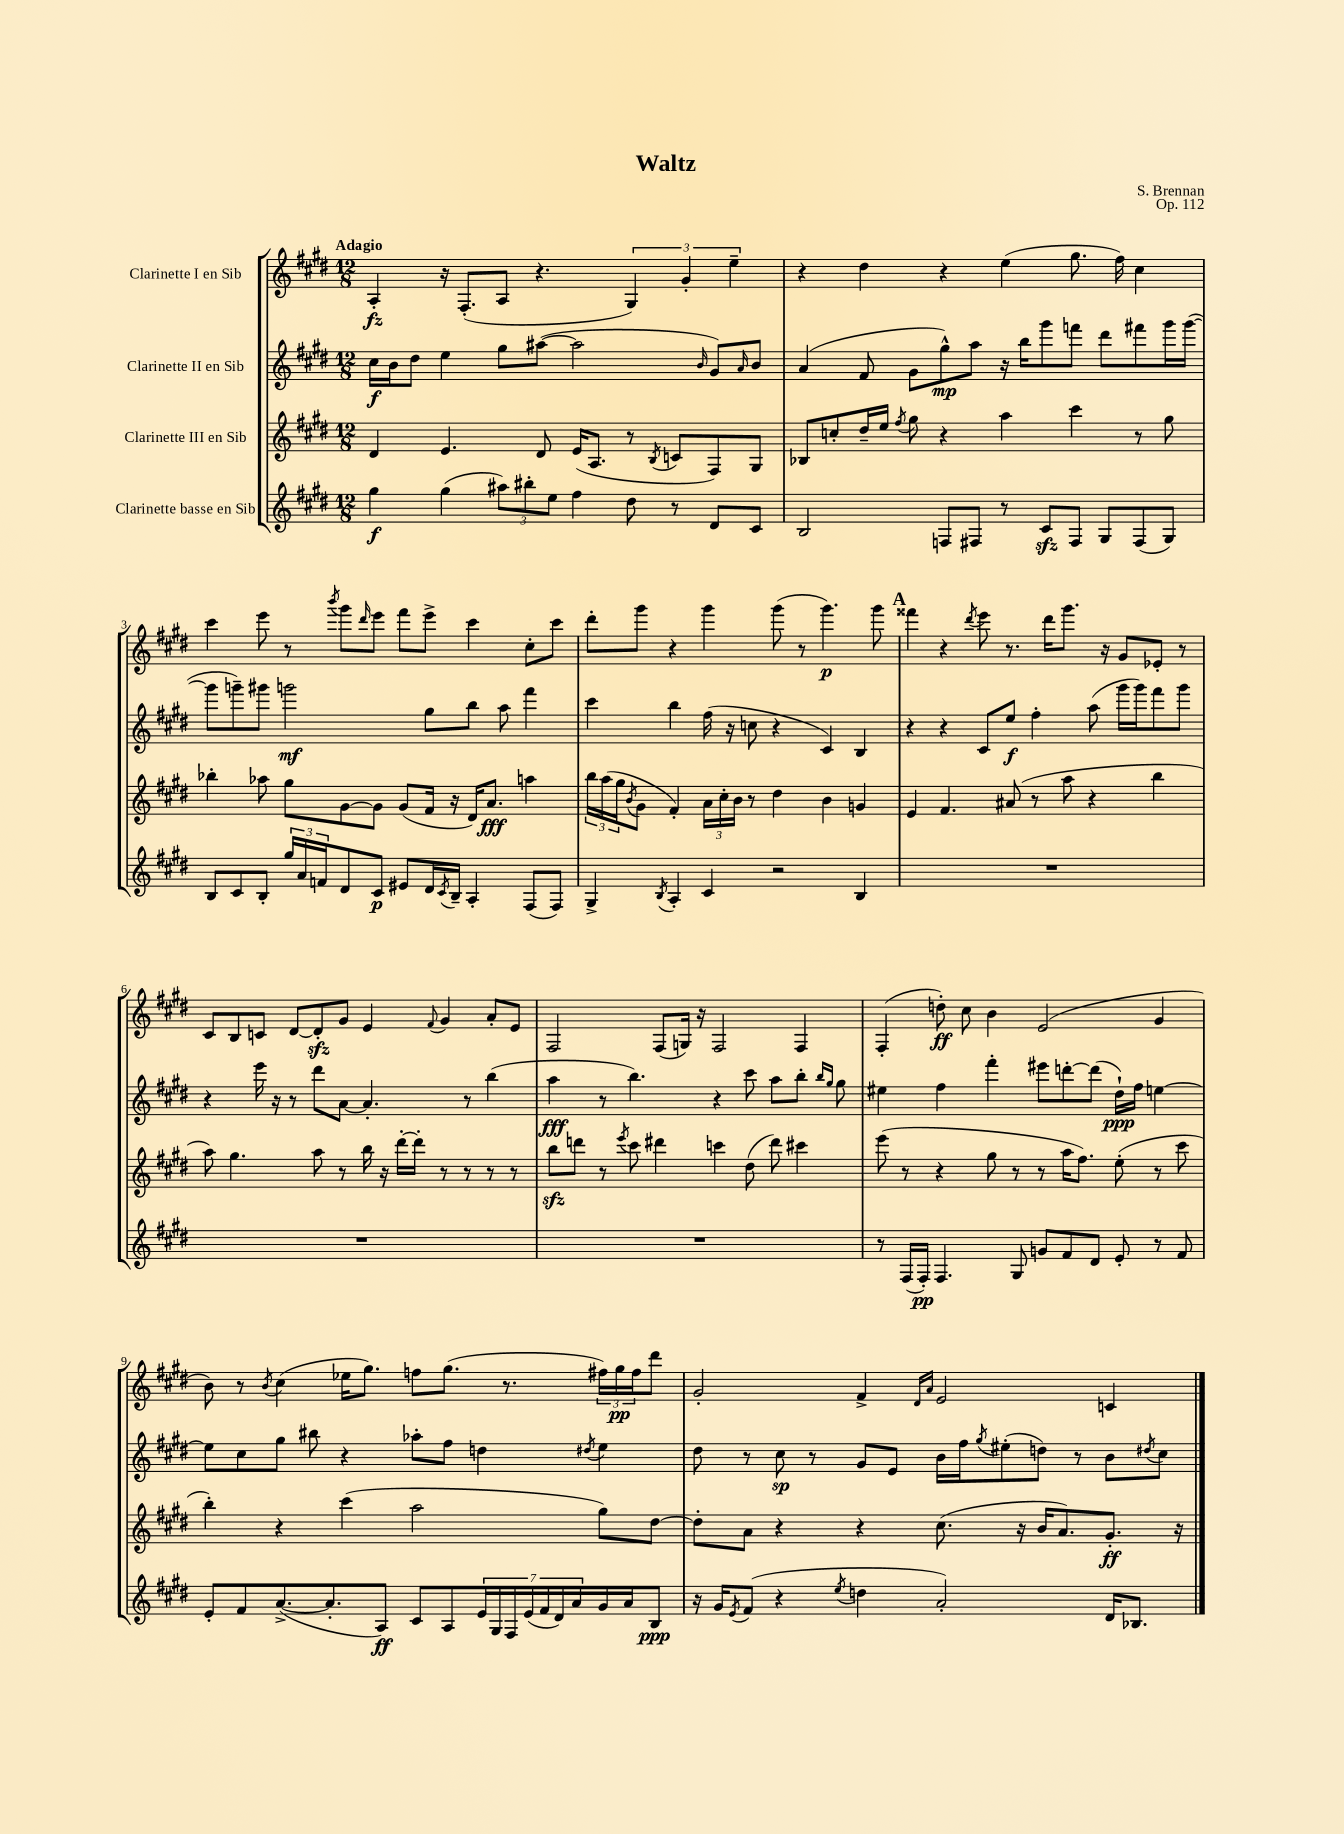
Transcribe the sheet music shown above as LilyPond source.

\header { title = "Waltz" composer = "S. Brennan" opus = "Op. 112" }
<<
\new StaffGroup <<
\new Staff = "s0" \with { instrumentName = "Clarinette I en Sib" } {
    \clef treble \key e \major \numericTimeSignature \time 12/8 \tempo "Adagio"
    a4-.\fz r16 fis8.-.( a8 r4. \tuplet 3/2 { gis4) gis'4-. e''4-- } |
    r4 dis''4 r4 e''4( gis''8. fis''16) cis''4 |
    cis'''4 e'''8 r8 \acciaccatura { b'''8 } gis'''8 \grace { dis'''16 } e'''8 fis'''8 e'''8-> cis'''4 cis''8-. cis'''8 |
    dis'''8-. gis'''8 r4 gis'''4 gis'''8( r8 gis'''4.\p) gis'''8 |
    \mark \markup { \bold "A" } fisis'''4 r4 \acciaccatura { dis'''8 } e'''8 r8. dis'''16 gis'''8. r16 gis'8 ees'8-. r8 |
    cis'8 b8 c'8 dis'8~ dis'8-.\sfz gis'8 e'4 \appoggiatura { fis'8 } gis'4 a'8-. e'8 |
    fis2 fis8( g16) r16 fis2 fis4 |
    fis4-.( d''8-.\ff) cis''8 b'4 e'2( gis'4 |
    b'8) r8 \acciaccatura { b'8 } cis''4( ees''16 gis''8.) f''8 gis''8.( r8. \tuplet 3/2 { fis''16) gis''16\pp fis''16 } dis'''8 |
    gis'2-. fis'4-> \grace { dis'16 a'16 } e'2 c'4 \bar "|." |
}
\new Staff = "s1" \with { instrumentName = "Clarinette II en Sib" } {
    \clef treble \key e \major \numericTimeSignature \time 12/8
    cis''16\f b'16 dis''8 e''4 gis''8 ais''8~( ais''2 \grace { b'16 } gis'8) \grace { a'16 } b'8 |
    a'4( fis'8 gis'8 gis''8-^\mp) a''8 r16 b''16 gis'''8 f'''8 dis'''8 fis'''8 gis'''16 gis'''16~( |
    gis'''8 g'''8--) gis'''8 g'''2\mf gis''8 b''8 a''8 fis'''4 |
    cis'''4 b''4 fis''16( r16 c''8 r4 cis'4) b4 |
    \mark \markup { \bold "A" } r4 r4 cis'8 e''8\f fis''4-. a''8( gis'''16 gis'''16) fis'''8 gis'''8 |
    r4 e'''16 r16 r8 dis'''8 a'8~ a'4.-. r8 b''4( |
    a''4\fff r8 b''4.) r4 cis'''8 a''8 b''8-. \grace { b''16 gis''16 } gis''8 |
    eis''4 fis''4 fis'''4-. eis'''8 d'''8~-. d'''8( dis''16-!\ppp) fis''16 e''4~ |
    e''8 cis''8 gis''8 bis''8 r4 aes''8-. fis''8 d''4 \acciaccatura { dis''8 } e''4 |
    dis''8 r8 cis''8\sp r8 gis'8 e'8 b'16 fis''16 \acciaccatura { gis''8 } eis''8-.( d''8) r8 b'8 \acciaccatura { dis''8 } cis''8 \bar "|." |
}
\new Staff = "s2" \with { instrumentName = "Clarinette III en Sib" } {
    \clef treble \key e \major \numericTimeSignature \time 12/8
    dis'4 e'4. dis'8 e'16( a8. r8 \acciaccatura { b8 } c'8 fis8) gis8 |
    bes8 c''8-. dis''16-- e''16 \acciaccatura { fis''8 } gis''8 r4 a''4 cis'''4 r8 gis''8 |
    bes''4-. aes''8 gis''8 gis'8~ gis'8 gis'8( fis'16 r16 dis'16) a'8.\fff a''4 |
    \tuplet 3/2 { b''16 a''16( gis''16 } \acciaccatura { b'8 } gis'8 fis'4-.) \tuplet 3/2 { a'16 cis''16-. b'16 } r8 dis''4 b'4 g'4 |
    \mark \markup { \bold "A" } e'4 fis'4. ais'8( r8 a''8 r4 b''4 |
    a''8) gis''4. a''8 r8 b''16 r16 dis'''16~-. dis'''16-. r8 r8 r8 r8 |
    b''8\sfz d'''8 r8 \acciaccatura { e'''8 } cis'''8 dis'''4 c'''4 dis''8( dis'''8) cis'''4 |
    e'''8( r8 r4 gis''8 r8 r8 a''16 fis''8.) e''8-.( r8 cis'''8 |
    b''4-.) r4 cis'''4( a''2 gis''8) dis''8~ |
    dis''8-. a'8 r4 r4 cis''8.( r16 b'16 a'8.) gis'8.-.\ff r16 \bar "|." |
}
\new Staff = "s3" \with { instrumentName = "Clarinette basse en Sib" } {
    \clef treble \key e \major \numericTimeSignature \time 12/8
    gis''4\f gis''4( \tuplet 3/2 { ais''8) bis''8-. e''8 } fis''4 dis''8 r8 dis'8 cis'8 |
    b2 f8 fis8 r8 cis'8\sfz fis8 gis8 fis8( gis8) |
    b8 cis'8 b8-. \tuplet 3/2 { gis''16 a'16 f'16 } dis'8 cis'8\p eis'8 dis'16 \acciaccatura { cis'8 } b16-- a4-. fis8( fis8) |
    gis4-> \acciaccatura { b8 } a4-. cis'4 r2 b4 |
    \mark \markup { \bold "A" } R1. |
    R1. |
    R1. |
    r8 fis16( fis16-.\pp) fis4. gis8 g'8 fis'8 dis'8 e'8-. r8 fis'8 |
    e'8-. fis'8 a'8.~->( a'8.-. a8\ff) cis'8 a8 \tuplet 7/4 { e'16 gis16 fis16 e'16( fis'16 dis'16) a'16 } gis'16 a'16 b8\ppp |
    r16 gis'16 \acciaccatura { e'8 } fis'8( r4 \acciaccatura { e''8 } d''4 a'2-.) dis'16 bes8. \bar "|." |
}
>>
>>
